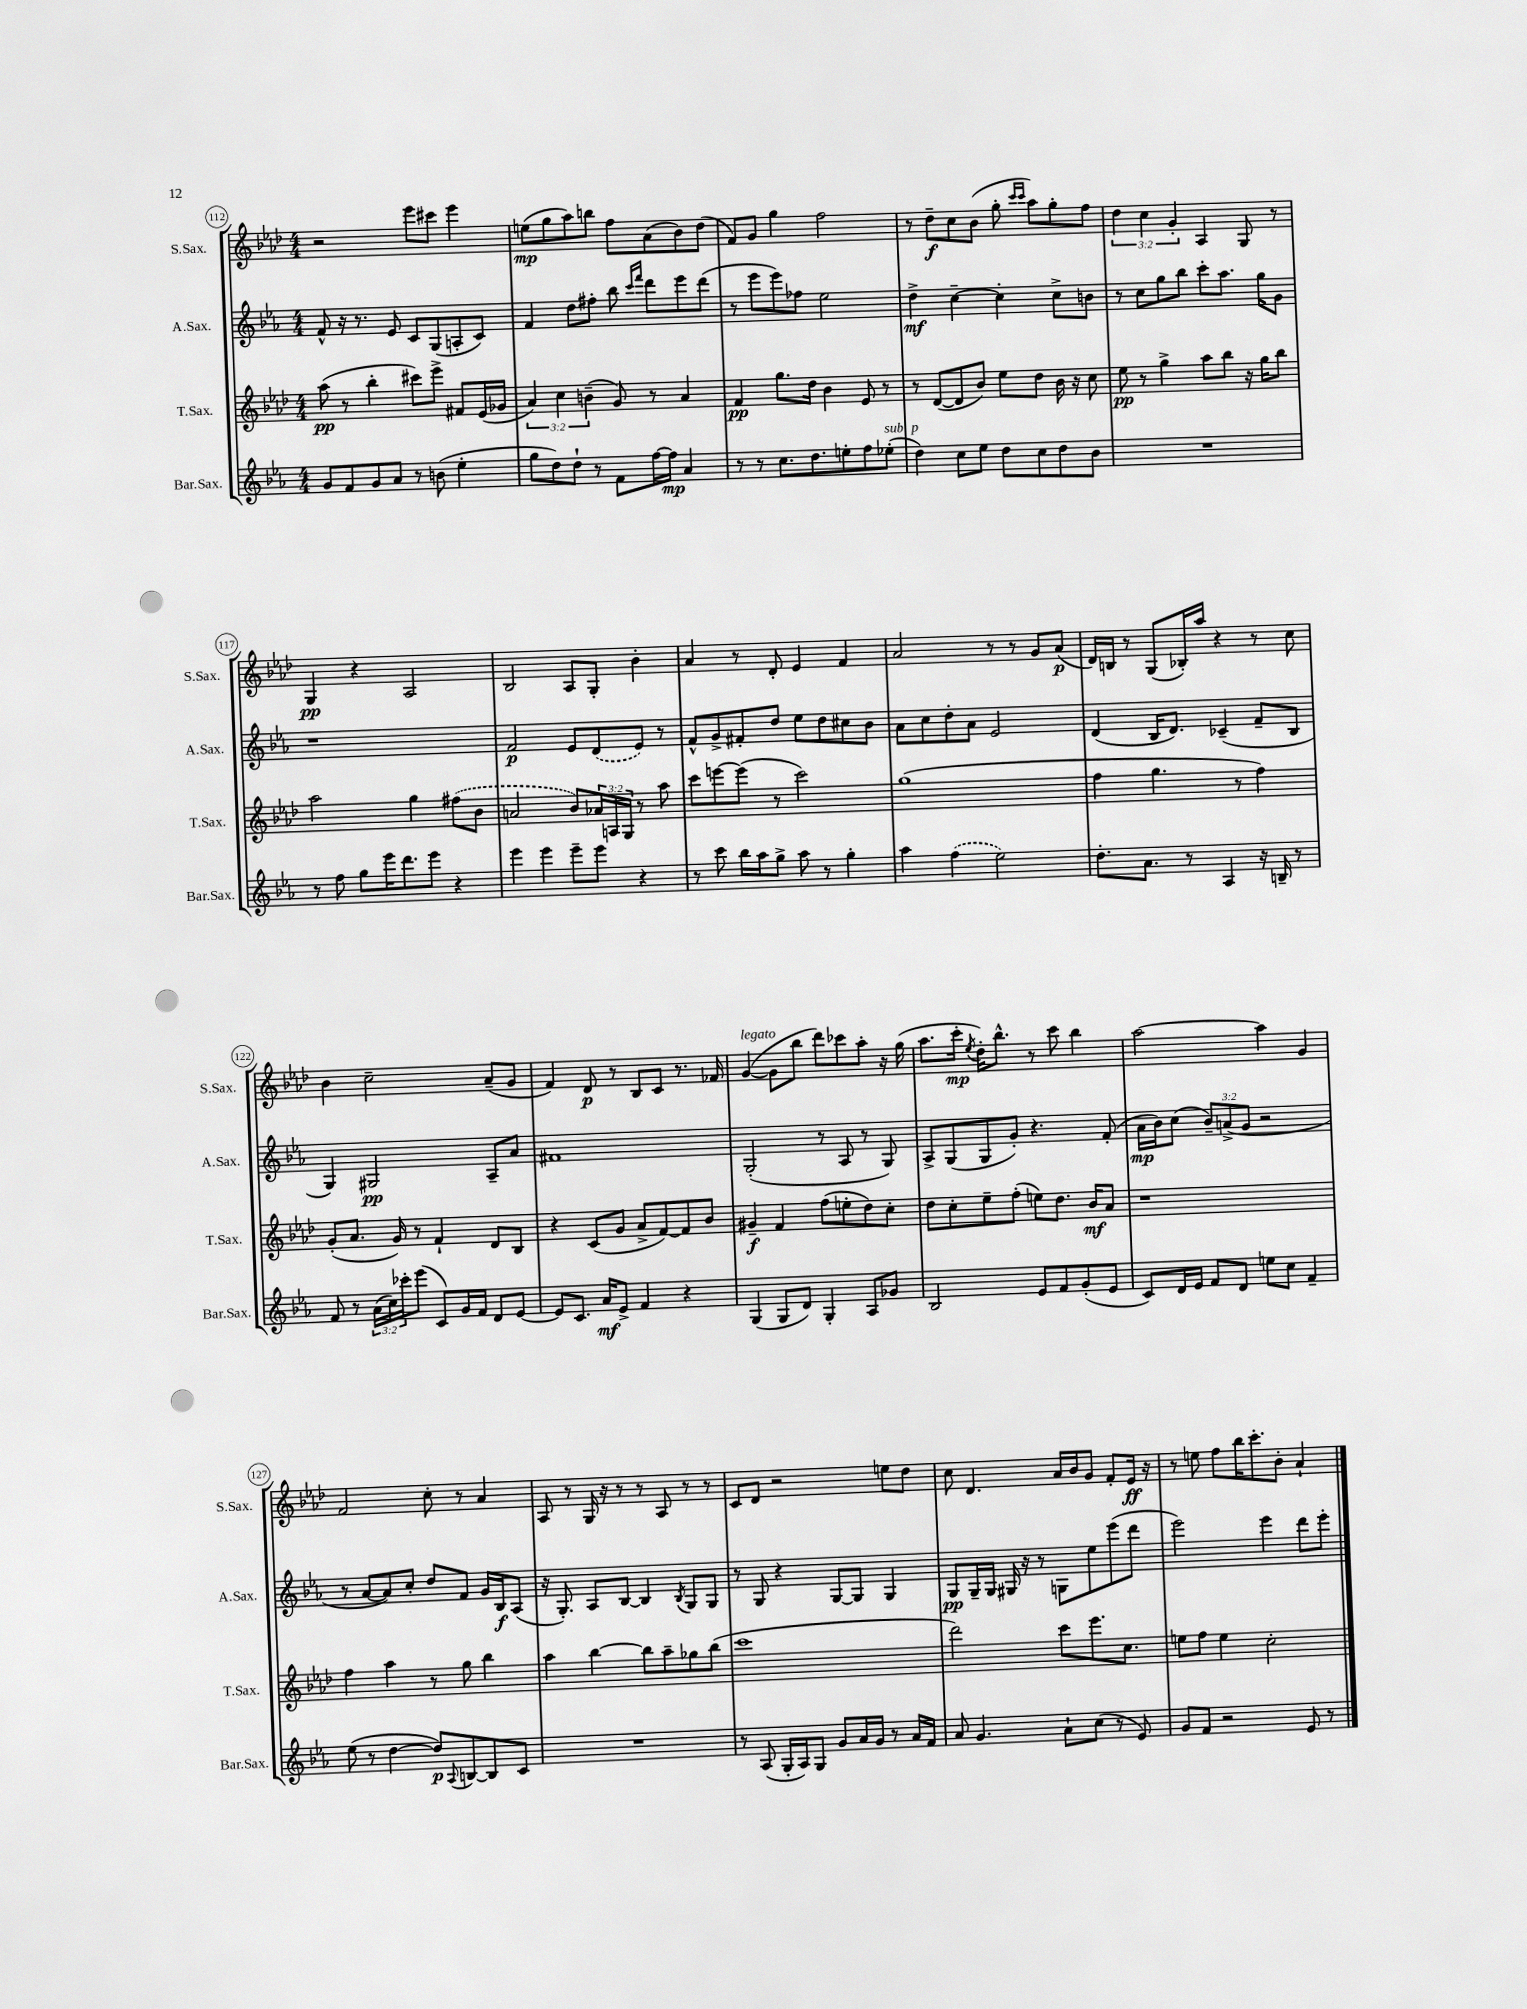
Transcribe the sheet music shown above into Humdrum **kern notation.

**kern	**dynam	**kern	**dynam	**kern	**dynam	**kern	**dynam
*part4	*part4	*part3	*part3	*part2	*part2	*part1	*part1
*staff4	*staff4	*staff3	*staff3	*staff2	*staff2	*staff1	*staff1
*I"Bar.Sax.	*	*I"T.Sax.	*	*I"A.Sax.	*	*I"S.Sax.	*
*I'Bar.Sax.	*	*I'T.Sax.	*	*I'A.Sax.	*	*I'S.Sax.	*
*clefG2	*	*clefG2	*	*clefG2	*	*clefG2	*
*k[b-e-a-]	*	*k[b-e-a-d-]	*	*k[b-e-a-]	*	*k[b-e-a-d-]	*
*M4/4	*	*M4/4	*	*M4/4	*	*M4/4	*
=112	=112	=112	=112	=112	=112	=112	=112
8g/L	.	(8aa-\	pp	8f^^/	.	2r	.
8f/	.	8r	.	16r	.	.	.
.	.	.	.	8.r	.	.	.
8g/	.	4bb-'\	.	.	.	.	.
8a-/J	.	.	.	8e-/	.	.	.
8r	.	8ccc#X\L)	.	8c/L	.	8eee-\L	.
(8bn\	.	8eee-^\J	.	(8G/	.	8ccc#X\J	.
4ee-'\	.	8f#X/L	.	8An'/	.	4eee-\	.
.	.	(16e-/L	.	8c/J)	.	.	.
.	.	16g-X/JJ	.	.	.	.	.
=113	=113	=113	=113	=113	=113	=113	=113
8gg\L	.	6a-/)	.	4f/	.	(8een\L	mp
8dd\)	.	.	.	.	.	8gg\	.
.	.	6cc\	.	.	.	.	.
8dd`\J	.	.	.	8dd\L	.	8aa-\)	.
.	.	(6bn~\	.	.	.	.	.
8r	.	.	.	8ff#X'\J	.	8bbn\J	.
8f\L	.	8g/)	.	8bb-\	.	8ff\L	.
.	.	.	.	16qqccc/LL	.	.	.
.	.	.	.	16qqfff/JJ	.	.	.
[16ff\L	.	8r	.	8ddd\L	.	(8a-\	.
16ff\JJ]	mp	.	.	.	.	.	.
4a-/	.	4a-/	.	8eee-\	.	8b-\)	.
.	.	.	.	(8ddd\J	.	(8dd-\J	.
=114	=114	=114	=114	=114	=114	=114	=114
8r	.	4f/	pp	8r	.	8f/L)	.
8r	.	.	.	8eee-\L	.	8g/J	.
8.cc\L	.	8.gg\L	.	8eee-\)	.	4gg\	.
.	.	.	.	8ff-X\J	.	.	.
8.dd\	.	16dd-\Jk	.	.	.	.	.
.	.	4b-\	.	2ee-\	.	2ff\	.
8een'\	.	.	.	.	.	.	.
8ff\	.	8e-/	.	.	.	.	.
!LO:TX:a:i:t=sub. p	!	!	!	!	!	!	!
(8ee-X'\J	.	8r	.	.	.	.	.
=115	=115	=115	=115	=115	=115	=115	=115
4dd\)	.	8r	.	4dd^\	mf	8r	.
.	.	([8d-/L	.	.	.	8dd-~\L	f
8cc\L	.	8d-/]	.	[4cc~\	.	8cc\	.
8ee-\J	.	8b-/J)	.	.	.	(8b-\J	.
8dd\L	.	8ee-\L	.	4cc'\]	.	8gg'\	.
.	.	.	.	.	.	16qqccc/LL	.
.	.	.	.	.	.	16qqccc/JJ	.
8cc\	.	8dd-\J	.	.	.	8aa-\L)	.
8dd\	.	16b-\	.	8cc^\L	.	8gg'\	.
.	.	16r	.	.	.	.	.
8b-\J	.	8cc\	.	8bn\J	.	8ff\J	.
=116	=116	=116	=116	=116	=116	=116	=116
1r	.	8ee-\	pp	8r	.	6dd-\	.
.	.	8r	.	8cc\L	.	.	.
.	.	.	.	.	.	6cc\	.
.	.	4gg^\	.	8gg\	.	.	.
.	.	.	.	.	.	6g'/	.
.	.	.	.	8bb-\J	.	.	.
.	.	8aa-\L	.	8ccc'\L	.	4A-/	.
.	.	8bb-\J	.	8.aa-\J	.	.	.
.	.	16r	.	.	.	8G/	.
.	.	16gg\KL	.	16gg\KL	.	.	.
.	.	8bb-\J	.	8g\J	.	8r	.
!!LO:LB:g=z
=117	=117	=117	=117	=117	=117	=117	=117
8r	.	2aa-\	.	1r	.	4G/	pp
8ff\	.	.	.	.	.	.	.
8gg\L	.	.	.	.	.	4r	.
16eee-\K	.	.	.	.	.	.	.
8.ddd\	.	.	.	.	.	.	.
.	.	4gg\	.	.	.	2A-/	.
8eee-\J	.	.	.	.	.	.	.
4r	.	(8ff#X\L	.	.	.	.	.
.	.	8b-\J	.	.	.	.	.
=118	=118	=118	=118	=118	=118	=118	=118
4eee-\	.	2an/	.	2f/	p	2B-/	.
4eee-\	.	.	.	.	.	.	.
8eee-~\L	.	8b-/L)	.	8e-/L	.	8A-/L	.
8eee-\J	.	24a-X/L	.	(8d/	.	8G'/J	.
.	.	24An/	.	.	.	.	.
.	.	24G/JJ	.	.	.	.	.
4r	.	8r	.	8e-/J)	.	4b-'\	.
.	.	8aa-\	.	8r	.	.	.
=119	=119	=119	=119	=119	=119	=119	=119
8r	.	8ccc\L	.	8f^^/L	.	4a-/	.
8ccc\	.	[8eeen\	.	8g^/	.	.	.
16bb-\LL	.	(8eee\J]	.	8f#X'/	.	8r	.
16aa-\J	.	.	.	.	.	.	.
8gg^\J	.	8r	.	8dd/J	.	8d-'/	.
8aa-\	.	2ccc\)	.	8ee-\L	.	4e-/	.
8r	.	.	.	8dd\	.	.	.
4gg'\	.	.	.	8cc#X\	.	4f/	.
.	.	.	.	8b-\J	.	.	.
=120	=120	=120	=120	=120	=120	=120	=120
4aa-\	.	(1gg	.	8a-\L	.	2a-/	.
.	.	.	.	8cc\	.	.	.
(4ff\	.	.	.	8dd'\	.	.	.
.	.	.	.	8a-\J	.	.	.
2ee-\)	.	.	.	2e-/	.	8r	.
.	.	.	.	.	.	8r	.
.	.	.	.	.	.	8g/L	.
.	.	.	.	.	.	(8a-/J	p
=121	=121	=121	=121	=121	=121	=121	=121
8.dd'\L	.	4ff\	.	(4d/	.	16d-/LL)	.
.	.	.	.	.	.	16Bn/JJ	.
.	.	.	.	.	.	8r	.
8.a-\J	.	.	.	.	.	.	.
.	.	4.gg\	.	16B-/KL	.	(8G/L	.
.	.	.	.	8.d/J)	.	.	.
8r	.	.	.	.	.	16B-X'/L)	.
.	.	.	.	.	.	16aa-/JJ	.
4A-/	.	.	.	(4c-X~/	.	4r	.
.	.	8r	.	.	.	.	.
16r	.	4ff\)	.	8f~/L	.	8r	.
16Bn~/	.	.	.	.	.	.	.
8r	.	.	.	8B-/J	.	8cc\	.
!!LO:LB:g=z
=122	=122	=122	=122	=122	=122	=122	=122
8f/	.	(8g'/L	.	4G/)	.	4b-\	.
8r	.	8.a-/J	.	.	.	.	.
(24a-\LL	.	.	.	2G#X/	pp	2cc~\	.
24cc\)	.	.	.	.	.	.	.
.	.	16g/)	.	.	.	.	.
24ccc-X'\J	.	.	.	.	.	.	.
(8eee-\J	.	8r	.	.	.	.	.
8c/L)	.	4f`/	.	.	.	.	.
16g/L	.	.	.	.	.	.	.
16f/JJ	.	.	.	.	.	.	.
8d/L	.	8d-/L	.	8A-~/L	.	(8a-~/L	.
[8e-/J	.	8B-/J	.	8a-/J	.	8g/J	.
=123	=123	=123	=123	=123	=123	=123	=123
8e-/L]	.	4r	.	1f#X	.	4f/)	.
8.c/J	.	.	.	.	.	.	.
.	.	(8c/L	.	.	.	8d-/	p
16a-/KL	mf	.	.	.	.	.	.
8e-^/J	.	8g/J	.	.	.	8r	.
4f/	.	8a-^/L	.	.	.	8B-/L	.
.	.	[8f/)	.	.	.	8c/J	.
4r	.	8f/]	.	.	.	8.r	.
.	.	8b-/J	.	.	.	.	.
.	.	.	.	.	.	16f-X/	.
=124	=124	=124	=124	=124	=124	=124	=124
!	!	!	!	!	!	!LO:TX:a:i:t=legato	!
(4G/	.	4g#X~/	f	(2G'/	.	([4g/	.
8G/L	.	4f/	.	.	.	8g\L]	.
8d/J)	.	.	.	.	.	8bb-\J	.
4G'/	.	(8ff\L	.	8r	.	8ddd-\L)	.
.	.	8een'\	.	8A-/	.	8ccc-X\	.
8A-/L	.	8dd-\)	.	8r	.	8aa-'\J	.
8g-X/J	.	8cc'\J	.	8G/)	.	16r	.
.	.	.	.	.	.	(16gg\	.
=125	=125	=125	=125	=125	=125	=125	=125
2B-/	.	8dd-\L	.	8A-^/L	.	8.aa-\L	.
.	.	8cc'\	.	(8G/	.	.	.
.	.	.	.	.	.	16ccc'\Jk	mp
.	.	.	.	.	.	8qee-/	.
.	.	8ee-~\	.	8G/	.	16dd-'\KL)	.
.	.	.	.	.	.	8.bb-^^\J	.
.	.	(8ff'\J	.	8g'/J)	.	.	.
8e-/L	.	8een\L)	.	4.r	.	8r	.
8f/	.	8.dd-\J	.	.	.	8ccc\	.
(8g'/	.	.	.	.	.	4bb-\	.
.	.	16b-/KL	mf	.	.	.	.
8e-/J	.	8a-/J	.	(8f'/	.	.	.
=126	=126	=126	=126	=126	=126	=126	=126
8c/L)	.	1r	.	16a-\LL	mp	[2aa-\	.
.	.	.	.	16b-\J)	.	.	.
16d/L	.	.	.	(8cc\J	.	.	.
16e-/JJ	.	.	.	.	.	.	.
8f/L	.	.	.	12b-~/L)	.	.	.
.	.	.	.	(12an^/	.	.	.
8d/J	.	.	.	.	.	.	.
.	.	.	.	12g/J	.	.	.
8een\L	.	.	.	2r	.	4aa-\]	.
8cc\J	.	.	.	.	.	.	.
4f~/	.	.	.	.	.	4g/	.
!!LO:LB:g=z
=127	=127	=127	=127	=127	=127	=127	=127
(8ee-\	.	4ff\	.	8r	.	2f/	.
8r	.	.	.	[8a-/L	.	.	.
[4dd\	.	4aa-\	.	8a-/])	.	.	.
.	.	.	.	8cc'/J	.	.	.
8dd/L])	p	8r	.	8dd/L	.	8cc'\	.
8qqA-/	.	.	.	.	.	.	.
[8Bn/	.	8gg\	.	8f/J	.	8r	.
8B/]	.	4bb-\	.	16g/LL	.	4a-/	.
.	.	.	.	16B-/J	f	.	.
8c/J	.	.	.	(8A-/J	.	.	.
=128	=128	=128	=128	=128	=128	=128	=128
1r	.	4aa-\	.	16r	.	8A-/	.
.	.	.	.	8.G'/)	.	.	.
.	.	.	.	.	.	8r	.
.	.	[4bb-\	.	8A-/L	.	16G/	.
.	.	.	.	.	.	16r	.
.	.	.	.	[8B-/J	.	8r	.
.	.	8bb-\L]	.	4B-/]	.	8r	.
.	.	8aa-~\	.	.	.	8A-/	.
.	.	.	.	8qB-/	.	.	.
.	.	8gg-X\	.	8G/L	.	8r	.
.	.	(8bb-\J	.	8G/J	.	8r	.
=129	=129	=129	=129	=129	=129	=129	=129
8r	.	1ccc	.	8r	.	8c/L	.
(8A-/	.	.	.	8G/	.	8d-/J	.
16G'/LL	.	.	.	4r	.	2r	.
16A-/J)	.	.	.	.	.	.	.
8G/J	.	.	.	.	.	.	.
8g/L	.	.	.	[8G/L	.	.	.
16a-/L	.	.	.	8G/J]	.	.	.
16g/JJ	.	.	.	.	.	.	.
8r	.	.	.	4G/	.	8een\L	.
16a-/LL	.	.	.	.	.	8dd-\J	.
16f/JJ	.	.	.	.	.	.	.
=130	=130	=130	=130	=130	=130	=130	=130
8a-/	.	2ddd-\)	.	8G/L	pp	8cc\	.
4.g/	.	.	.	16G~/L	.	4.d-/	.
.	.	.	.	16G/JJ	.	.	.
.	.	.	.	16G#X/	.	.	.
.	.	.	.	16r	.	.	.
.	.	.	.	8r	.	.	.
8a-`\L	.	8ccc\L	.	8Gn\L	.	16a-/LL	.
.	.	.	.	.	.	16b-/J	.
(8cc\J	.	8.eee-\	.	8ee-\	.	8g/J	.
8r	.	.	.	(8eee-\	.	8f'/L	.
.	.	8.cc\J	.	.	.	.	.
8e-/)	.	.	.	8ddd\J	.	16e-/Jk	ff
.	.	.	.	.	.	16r	.
=131	=131	=131	=131	=131	=131	=131	=131
8g/L	.	8een\L	.	2eee-\)	.	8r	.
8f/J	.	8ff\J	.	.	.	8een\	.
2r	.	4ee\	.	.	.	8ff\L	.
.	.	.	.	.	.	16bb-\K	.
.	.	.	.	.	.	8.ccc'\	.
.	.	2cc'\	.	4eee-\	.	.	.
.	.	.	.	.	.	8b-'\J	.
8e-/	.	.	.	8ddd\L	.	4a-`/	.
8r	.	.	.	8eee-'\J	.	.	.
==	==	==	==	==	==	==	==
*-	*-	*-	*-	*-	*-	*-	*-
